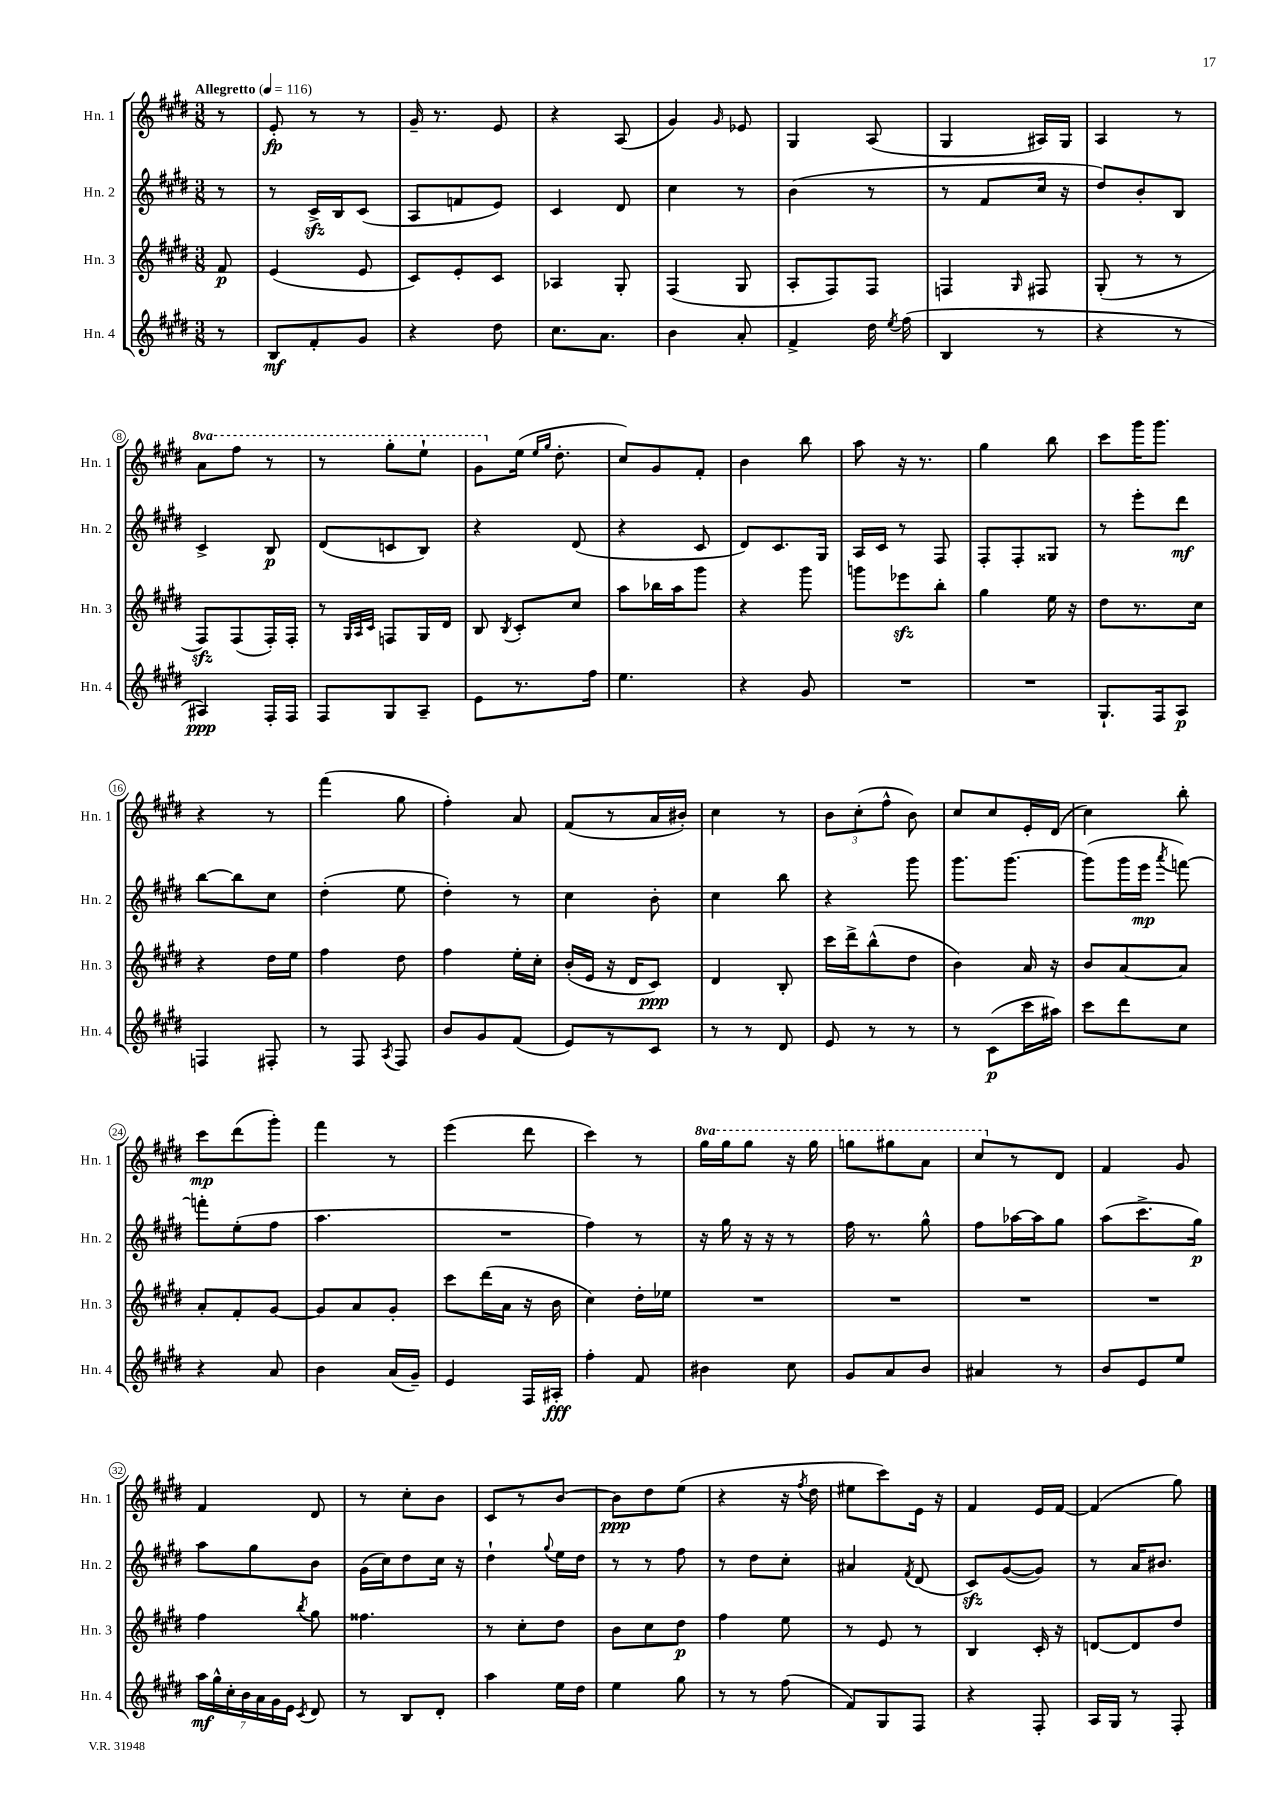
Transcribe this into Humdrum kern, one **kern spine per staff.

**kern	**dynam	**kern	**dynam	**kern	**dynam	**kern	**dynam
*part4	*part4	*part3	*part3	*part2	*part2	*part1	*part1
*staff4	*staff4	*staff3	*staff3	*staff2	*staff2	*staff1	*staff1
*I"Hn. 4	*	*I"Hn. 3	*	*I"Hn. 2	*	*I"Hn. 1	*
*I'Hn. 4	*	*I'Hn. 3	*	*I'Hn. 2	*	*I'Hn. 1	*
*clefG2	*	*clefG2	*	*clefG2	*	*clefG2	*
*k[f#c#g#d#]	*	*k[f#c#g#d#]	*	*k[f#c#g#d#]	*	*k[f#c#g#d#]	*
*M3/8	*	*M3/8	*	*M3/8	*	*M3/8	*
*MM116	*	*MM116	*	*MM116	*	*MM116	*
=	=	=	=	=	=	=	=
!	!	!	!	!	!	!LO:TX:a:B:t=Allegretto	!
8r	.	8f#/	p	8r	.	8r	.
=1	=1	=1	=1	=1	=1	=1	=1
8B/L	mf	(4e/	.	8r	.	8e'/	fp
8f#'/	.	.	.	16c#zz^/LL	.	8r	.
.	.	.	.	16B/J	.	.	.
8g#/J	.	8e/	.	(8c#/J	.	8r	.
=2	=2	=2	=2	=2	=2	=2	=2
4r	.	8c#/L)	.	8A/L	.	16g#~/	.
.	.	.	.	.	.	8.r	.
.	.	8e'/	.	8fn/	.	.	.
8dd#\	.	8c#/J	.	8e/J)	.	8e/	.
=3	=3	=3	=3	=3	=3	=3	=3
8.cc#\L	.	4A-X/	.	4c#/	.	4r	.
8.a\J	.	.	.	.	.	.	.
.	.	8G#'/	.	8d#/	.	(8A/	.
=4	=4	=4	=4	=4	=4	=4	=4
4b\	.	(4F#/	.	4cc#\	.	4g#/)	.
.	.	.	.	.	.	16qqg#/	.
8a'/	.	8G#/	.	8r	.	8e-X/	.
=5	=5	=5	=5	=5	=5	=5	=5
4f#^/	.	8A'/L	.	(4b\	.	4G#/	.
.	.	8F#/)	.	.	.	.	.
16dd#\	.	8F#/J	.	8r	.	(8A/	.
8qee/	.	.	.	.	.	.	.
(16ff#\	.	.	.	.	.	.	.
=6	=6	=6	=6	=6	=6	=6	=6
4B/	.	4Fn/	.	8r	.	4G#/	.
.	.	.	.	8f#/L	.	.	.
.	.	16qqG#/	.	.	.	.	.
8r	.	8F#X/	.	16cc#/Jk	.	16A#X/LL)	.
.	.	.	.	16r	.	16G#/JJ	.
=7	=7	=7	=7	=7	=7	=7	=7
4r	.	(8G#'/	.	8dd#/L)	.	4A/	.
.	.	8r	.	8b'/	.	.	.
8r	.	8r	.	8B/J	.	8r	.
!!LO:LB:g=z
=8	=8	=8	=8	=8	=8	=8	=8
*	*	*	*	*	*	*8va	*
4A#X/)	ppp	8F#zz/L)	.	4c#^/	.	8aa\L	.
.	.	(8F#/	.	.	.	8fff#\J	.
16F#'/LL	.	16F#'/L)	.	8B/	p	8r	.
16F#/JJ	.	16F#'/JJ	.	.	.	.	.
=9	=9	=9	=9	=9	=9	=9	=9
8F#/L	.	8r	.	(8d#/L	.	8r	.
.	.	32qqG#/LLL	.	.	.	.	.
.	.	32qqA/	.	.	.	.	.
.	.	32qqc#/JJJ	.	.	.	.	.
8G#/	.	8Fn/L	.	8cn/	.	8ggg#'\L	.
8A~/J	.	16G#/L	.	8B/J)	.	8eee`\J	.
.	.	16d#/JJ	.	.	.	.	.
=10	=10	=10	=10	=10	=10	=10	=10
8e\L	.	8B/	.	4r	.	8gg#\L	.
.	.	8qB/	.	.	.	.	.
*	*	*	*	*	*	*X8va	*
8.r	.	8c#'/L	.	.	.	(16ee\Jk	.
.	.	.	.	.	.	16qqee/LL	.
.	.	.	.	.	.	16qqgg#/JJ	.
.	.	.	.	.	.	8.dd#'\	.
.	.	8cc#/J	.	(8d#/	.	.	.
16ff#\Jk	.	.	.	.	.	.	.
=11	=11	=11	=11	=11	=11	=11	=11
4.ee\	.	8aa\L	.	4r	.	8cc#/L)	.
.	.	16bb-X\L	.	.	.	8g#/	.
.	.	16aa\J	.	.	.	.	.
.	.	8ggg#\J	.	8c#/	.	8f#'/J	.
=12	=12	=12	=12	=12	=12	=12	=12
4r	.	4r	.	8d#/L)	.	4b\	.
.	.	.	.	8.c#/	.	.	.
8g#/	.	8ggg#\	.	.	.	8bb\	.
.	.	.	.	16G#/Jk	.	.	.
=13	=13	=13	=13	=13	=13	=13	=13
4.r	.	8gggn\L	.	16A/LL	.	8aa\	.
.	.	.	.	16c#/JJ	.	.	.
.	.	8eee-Xzz\	.	8r	.	16r	.
.	.	.	.	.	.	8.r	.
.	.	8bb'\J	.	8F#/	.	.	.
=14	=14	=14	=14	=14	=14	=14	=14
4.r	.	4gg#\	.	8F#'/L	.	4gg#\	.
.	.	.	.	8F#'/	.	.	.
.	.	16ee\	.	8G##X/J	.	8bb\	.
.	.	16r	.	.	.	.	.
=15	=15	=15	=15	=15	=15	=15	=15
8.G#`/L	.	8dd#\L	.	8r	.	8ccc#\L	.
.	.	8.r	.	8eee'\L	.	16ggg#\K	.
16F#/k	.	.	.	.	.	8.ggg#\J	.
8A/J	p	.	.	8ddd#\J	mf	.	.
.	.	16cc#\Jk	.	.	.	.	.
!!LO:LB:g=z
=16	=16	=16	=16	=16	=16	=16	=16
4Fn/	.	4r	.	[8bb\L	.	4r	.
.	.	.	.	8bb\]	.	.	.
8F#X'/	.	16dd#\LL	.	8cc#\J	.	8r	.
.	.	16ee\JJ	.	.	.	.	.
=17	=17	=17	=17	=17	=17	=17	=17
8r	.	4ff#\	.	(4dd#'\	.	(4fff#\	.
8F#/	.	.	.	.	.	.	.
8qA/	.	.	.	.	.	.	.
8F#/	.	8dd#\	.	8ee\	.	8gg#\	.
=18	=18	=18	=18	=18	=18	=18	=18
8b/L	.	4ff#\	.	4dd#'\)	.	4ff#'\)	.
8g#/	.	.	.	.	.	.	.
(8f#/J	.	16ee'\LL	.	8r	.	8a/	.
.	.	16cc#'\JJ	.	.	.	.	.
=19	=19	=19	=19	=19	=19	=19	=19
8e/L)	.	(16b'/LL	.	4cc#\	.	(8f#/L	.
.	.	16e/JJ	.	.	.	.	.
8r	.	16r	.	.	.	8r	.
.	.	16d#/KL	.	.	.	.	.
8c#/J	.	8c#/J)	ppp	8b'\	.	16a/L	.
.	.	.	.	.	.	16b#X'/JJ)	.
=20	=20	=20	=20	=20	=20	=20	=20
8r	.	4d#/	.	4cc#\	.	4cc#\	.
8r	.	.	.	.	.	.	.
8d#/	.	8B'/	.	8bb\	.	8r	.
=21	=21	=21	=21	=21	=21	=21	=21
8e/	.	16ccc#\LL	.	4r	.	12b\L	.
.	.	16ddd#^\J	.	.	.	.	.
.	.	.	.	.	.	(12cc#'\	.
8r	.	(8bb^^\	.	.	.	.	.
.	.	.	.	.	.	12ff#^^\J	.
8r	.	8dd#\J	.	8ggg#\	.	8b\)	.
=22	=22	=22	=22	=22	=22	=22	=22
8r	.	4b\)	.	8.ggg#\L	.	8cc#/L	.
(8c#\L	p	.	.	.	.	8cc#/	.
.	.	.	.	[8.ggg#\J	.	.	.
16ccc#\L	.	16a/	.	.	.	16e'/L	.
16aa#X\JJ)	.	16r	.	.	.	(16d#/JJ	.
=23	=23	=23	=23	=23	=23	=23	=23
8ccc#\L	.	8b/L	.	(8ggg#\L]	.	4cc#\)	.
8ddd#\	.	[8a/	.	16ggg#\L	.	.	.
.	.	.	.	16eee\JJ	mp	.	.
.	.	.	.	8qaaa/	.	.	.
8cc#\J	.	8a/J]	.	[8fffn\)	.	8bb'\	.
!!LO:LB:g=z
=24	=24	=24	=24	=24	=24	=24	=24
4r	.	8a'/L	.	8fffn'\L]	.	8ccc#\L	mp
.	.	8f#'/	.	(8ee'\	.	(8ddd#\	.
8a/	.	[8g#/J	.	8ff#\J	.	8ggg#'\J)	.
=25	=25	=25	=25	=25	=25	=25	=25
4b\	.	8g#/L]	.	4.aa\	.	4fff#\	.
.	.	8a/	.	.	.	.	.
(16a/LL	.	8g#'/J	.	.	.	8r	.
16g#~/JJ)	.	.	.	.	.	.	.
=26	=26	=26	=26	=26	=26	=26	=26
4e/	.	8ccc#\L	.	4.r	.	(4eee\	.
.	.	(16ddd#\L	.	.	.	.	.
.	.	16a\JJ	.	.	.	.	.
16F#/LL	.	16r	.	.	.	8ddd#\	.
16A#X'/JJ	fff	16b\	.	.	.	.	.
=27	=27	=27	=27	=27	=27	=27	=27
4ff#'\	.	4cc#\)	.	4ff#\)	.	4ccc#\)	.
8f#/	.	16dd#'\LL	.	8r	.	8r	.
.	.	16ee-X\JJ	.	.	.	.	.
=28	=28	=28	=28	=28	=28	=28	=28
*	*	*	*	*	*	*8va	*
4b#X\	.	4.r	.	16r	.	16ggg#\LL	.
.	.	.	.	16gg#\	.	16ggg#\J	.
.	.	.	.	16r	.	8ggg#\J	.
.	.	.	.	16r	.	.	.
8cc#\	.	.	.	8r	.	16r	.
.	.	.	.	.	.	16ggg#\	.
=29	=29	=29	=29	=29	=29	=29	=29
8g#/L	.	4.r	.	16ff#\	.	8gggn\L	.
.	.	.	.	8.r	.	.	.
8a/	.	.	.	.	.	8ggg#X\	.
8b/J	.	.	.	8gg#^^\	.	8aa\J	.
=30	=30	=30	=30	=30	=30	=30	=30
4a#X/	.	4.r	.	8ff#\L	.	8ccc#/L	.
*	*	*	*	*	*	*X8va	*
.	.	.	.	[16aa-X\L	.	8r	.
.	.	.	.	16aa-\J]	.	.	.
8r	.	.	.	8gg#\J	.	8d#/J	.
=31	=31	=31	=31	=31	=31	=31	=31
8b/L	.	4.r	.	(8aa\L	.	4f#/	.
8e/	.	.	.	8.ccc#^\	.	.	.
8ee/J	.	.	.	.	.	8g#/	.
.	.	.	.	16gg#\Jk)	p	.	.
!!LO:LB:g=z
=32	=32	=32	=32	=32	=32	=32	=32
28aa\LL	mf	4ff#\	.	8aa\L	.	4f#/	.
28gg#^^\	.	.	.	.	.	.	.
28cc#'\	.	.	.	.	.	.	.
28b\	.	.	.	.	.	.	.
.	.	.	.	8gg#\	.	.	.
28a\	.	.	.	.	.	.	.
28g#\	.	.	.	.	.	.	.
28e\JJ	.	.	.	.	.	.	.
8qc#/	.	8qbb/	.	.	.	.	.
8d#/	.	8gg#\	.	8b\J	.	8d#/	.
=33	=33	=33	=33	=33	=33	=33	=33
8r	.	4.ff##X\	.	(16g#\LL	.	8r	.
.	.	.	.	16cc#\J)	.	.	.
8B/L	.	.	.	8dd#\	.	8cc#'\L	.
8d#'/J	.	.	.	16cc#\Jk	.	8b\J	.
.	.	.	.	16r	.	.	.
=34	=34	=34	=34	=34	=34	=34	=34
4aa\	.	8r	.	4dd#`\	.	8c#/L	.
.	.	8cc#'\L	.	.	.	8r	.
.	.	.	.	8qqgg#/	.	.	.
16ee\LL	.	8dd#\J	.	16ee\LL	.	[8b/J	.
16dd#\JJ	.	.	.	16dd#\JJ	.	.	.
=35	=35	=35	=35	=35	=35	=35	=35
4ee\	.	8b\L	.	8r	.	8b\L]	ppp
.	.	8cc#\	.	8r	.	8dd#\	.
8gg#\	.	8dd#\J	p	8ff#\	.	(8ee\J	.
=36	=36	=36	=36	=36	=36	=36	=36
8r	.	4ff#\	.	8r	.	4r	.
8r	.	.	.	8dd#\L	.	.	.
(8ff#\	.	8ee\	.	8cc#'\J	.	16r	.
.	.	.	.	.	.	8qff#/	.
.	.	.	.	.	.	16dd#\	.
=37	=37	=37	=37	=37	=37	=37	=37
8f#/L)	.	8r	.	4a#X/	.	8ee#X\L	.
8G#/	.	8e/	.	.	.	8ccc#\)	.
.	.	.	.	8qf#/	.	.	.
8F#/J	.	8r	.	(8d#/	.	16e\Jk	.
.	.	.	.	.	.	16r	.
=38	=38	=38	=38	=38	=38	=38	=38
4r	.	4B/	.	8c#zz/L)	.	4f#/	.
.	.	.	.	([8g#/	.	.	.
8F#'/	.	16c#'/	.	8g#/J])	.	16e/LL	.
.	.	16r	.	.	.	[16f#/JJ	.
=39	=39	=39	=39	=39	=39	=39	=39
16A/LL	.	[8dn/L	.	8r	.	(4f#/]	.
16G#/JJ	.	.	.	.	.	.	.
8r	.	8d/]	.	16a/KL	.	.	.
.	.	.	.	8.b#X/J	.	.	.
8F#'/	.	8dd#/J	.	.	.	8gg#\)	.
==	==	==	==	==	==	==	==
*-	*-	*-	*-	*-	*-	*-	*-
